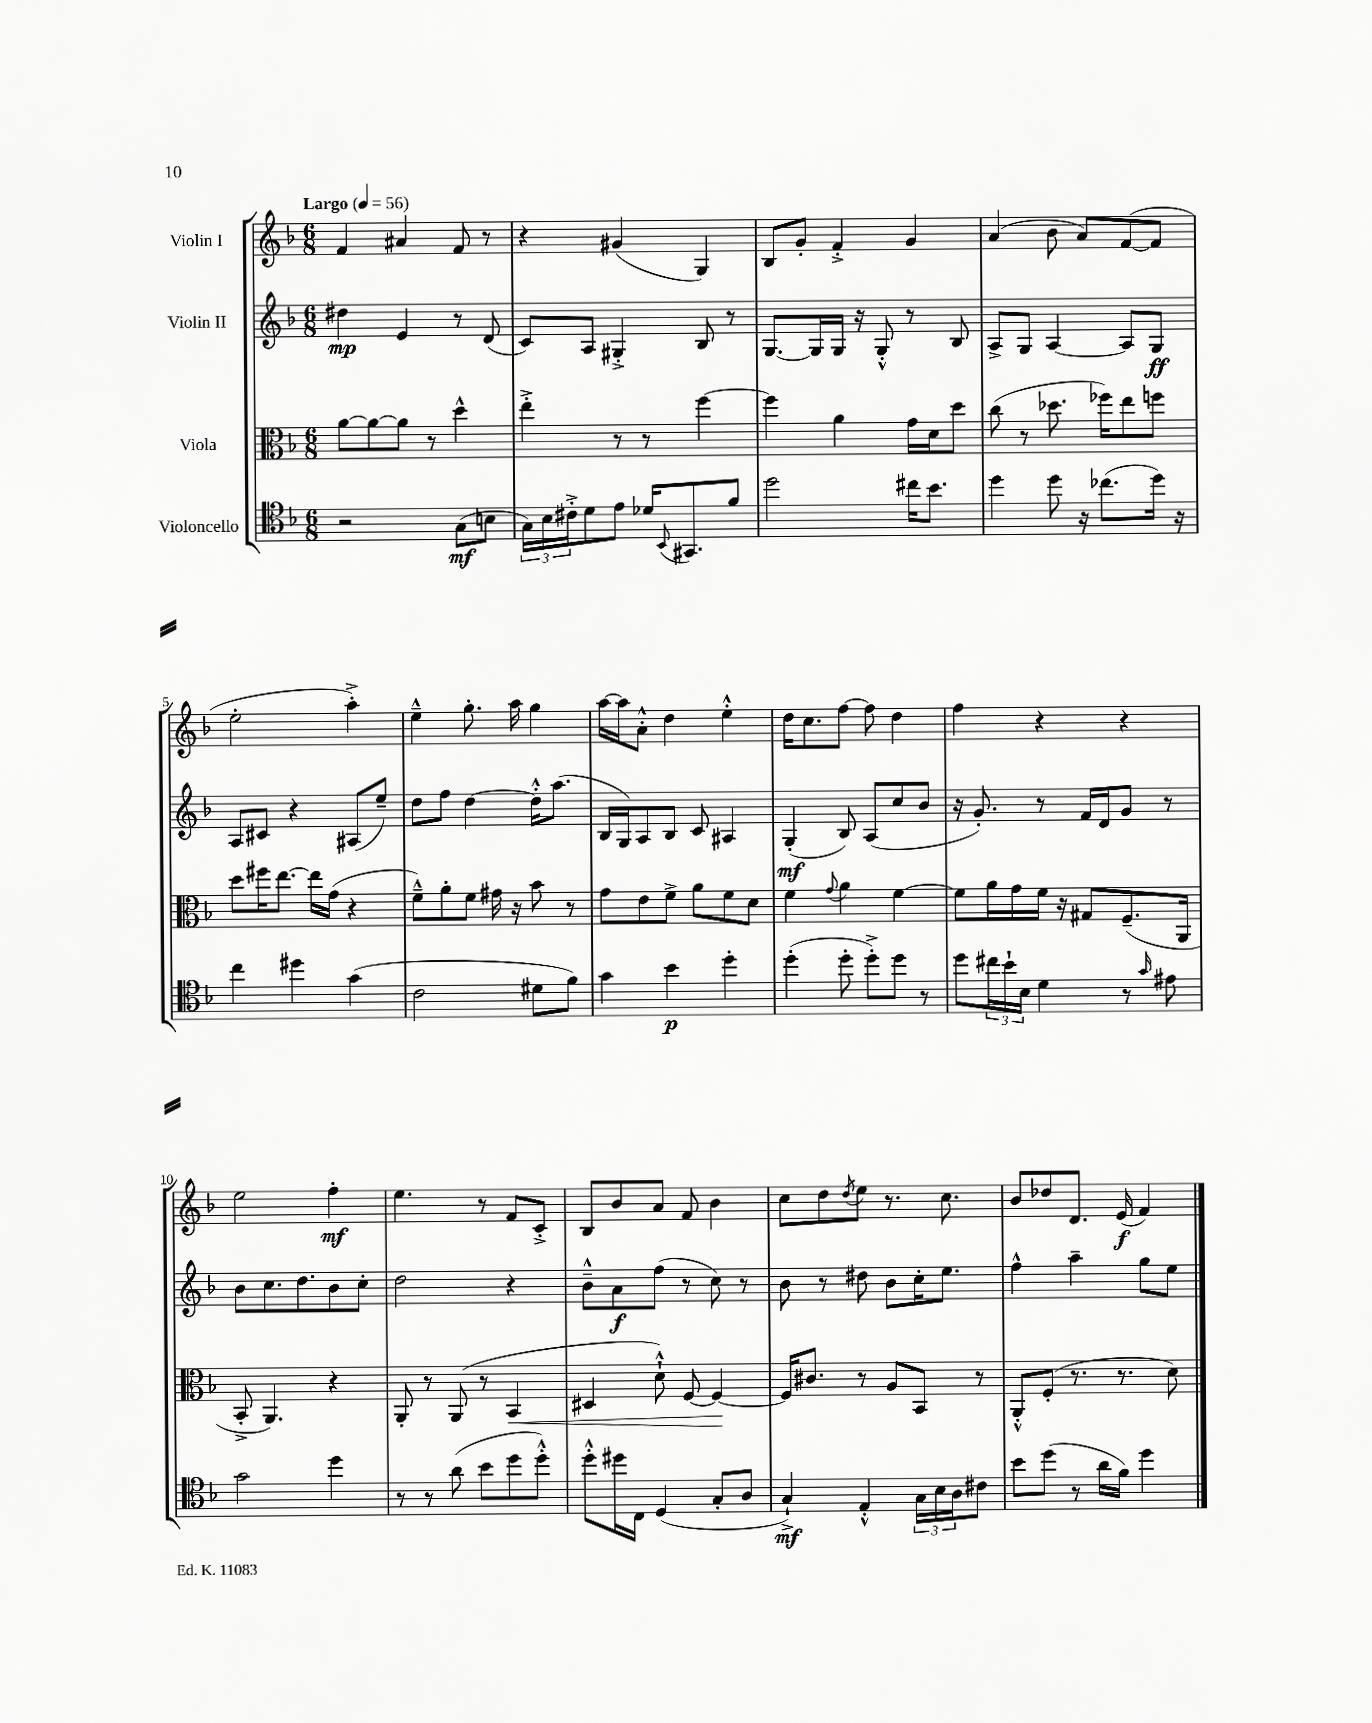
<<
\new StaffGroup <<
\new Staff = "s0" \with { instrumentName = "Violin I" } {
    \clef treble \key f \major \numericTimeSignature \time 6/8 \tempo "Largo" 4 = 56
    f'4 ais'4 f'8 r8 |
    r4 gis'4( g4) |
    bes8 g'8-. f'4-.-> g'4 |
    a'4( bes'8 a'8) f'8~( f'8 |
    e''2-. a''4-.->) |
    e''4---^ g''8.-. a''16 g''4 |
    a''16~ a''16 a'8-.-^ d''4 e''4-.-^ |
    d''16 c''8. f''8~ f''8 d''4 |
    f''4 r4 r4 |
    e''2 f''4-.\mf |
    e''4. r8 f'8 c'8-.-> |
    bes8 bes'8 a'8 f'8 bes'4 |
    c''8 d''8 \acciaccatura { d''8 } e''8 r8. c''8. |
    bes'8 des''8 d'8. e'16\f( f'4) \bar "|." |
}
\new Staff = "s1" \with { instrumentName = "Violin II" } {
    \clef treble \key f \major \numericTimeSignature \time 6/8
    dis''4\mp e'4 r8 d'8( |
    c'8) a8 gis4-.-> bes8 r8 |
    g8.~ g16 g16 r16 g8-.-^ r8 bes8 |
    a8-> g8 a4~ a8 g8\ff |
    a8 cis'8 r4 ais8( e''8--) |
    d''8 f''8 d''4~ d''16-.-^ a''8.( |
    bes16 g16) a8 bes8 c'8 ais4 |
    g4-.\mf( bes8) a8( c''8 bes'8 |
    r16 g'8.-.) r8 f'16 d'16 g'8 r8 |
    bes'8 c''8. d''8. bes'8 c''8-. |
    d''2 r4 |
    bes'8---^ a'8\f f''8( r8 c''8) r8 |
    bes'8 r8 dis''8 bes'8 c''16-. e''8. |
    f''4-^ a''4-- g''8 e''8 \bar "|." |
}
\new Staff = "s2" \with { instrumentName = "Viola" } {
    \clef alto \key f \major \numericTimeSignature \time 6/8
    a'8~ a'8~ a'8 r8 d''4-^ |
    e''4-.-> r8 r8 f''4~ |
    f''4 a'4 g'16 d'16 d''8 |
    c''8( r8 des''8. fes''16) e''8 f''8 |
    d''8 fis''16 e''8.~ e''16 g'16( r4 |
    f'8---^) a'8-. f'8 gis'16 r16 bes'8 r8 |
    g'8 e'8 f'8-> a'8 f'8 d'8 |
    f'4 \appoggiatura { g'8 } a'4 f'4~ |
    f'8 a'16 g'16 f'16 r16 gis8 f8.--( a,16 |
    bes,8-.-> a,4.) r4 |
    a,8-. r8 a,8( r8 bes,4\< |
    dis4 d'8-!-^) f8~ f4~\! |
    f16 cis'8. r8 a8 bes,8 r8 |
    a,8-.-^ f8-.( r8. r8. d'8) \bar "|." |
}
\new Staff = "s3" \with { instrumentName = "Violoncello" } {
    \clef tenor \key f \major \numericTimeSignature \time 6/8
    r2 g8\mf( b8 |
    \tuplet 3/2 { g16) bes16 cis'16-.-> } d'8 e'8 des'16 \appoggiatura { bes,8 } gis,8. f'8 |
    d''2 cis''16 bes'8. |
    d''4 d''8 r16 ces''8.( d''16) r16 |
    c''4 dis''4 g'4( |
    c'2 dis'8 f'8) |
    g'4 bes'4\p d''4-. |
    d''4-.( d''8-. d''8-.->) d''8 r8 |
    d''8 \tuplet 3/2 { cis''16 bes'16-! bes16 } d'4 r8 \grace { g'16 } eis'8 |
    g'2 d''4 |
    r8 r8 a'8( bes'8 d''8 d''8-.-^) |
    d''8-.-^ dis''16 c16 d4( g8-. a8 |
    g4-!->\mf) e4-.-^ \tuplet 3/2 { g16 bes16 a16 } cis'8 |
    bes'8 d''8( r8 a'16 f'16) d''4 \bar "|." |
}
>>
>>
